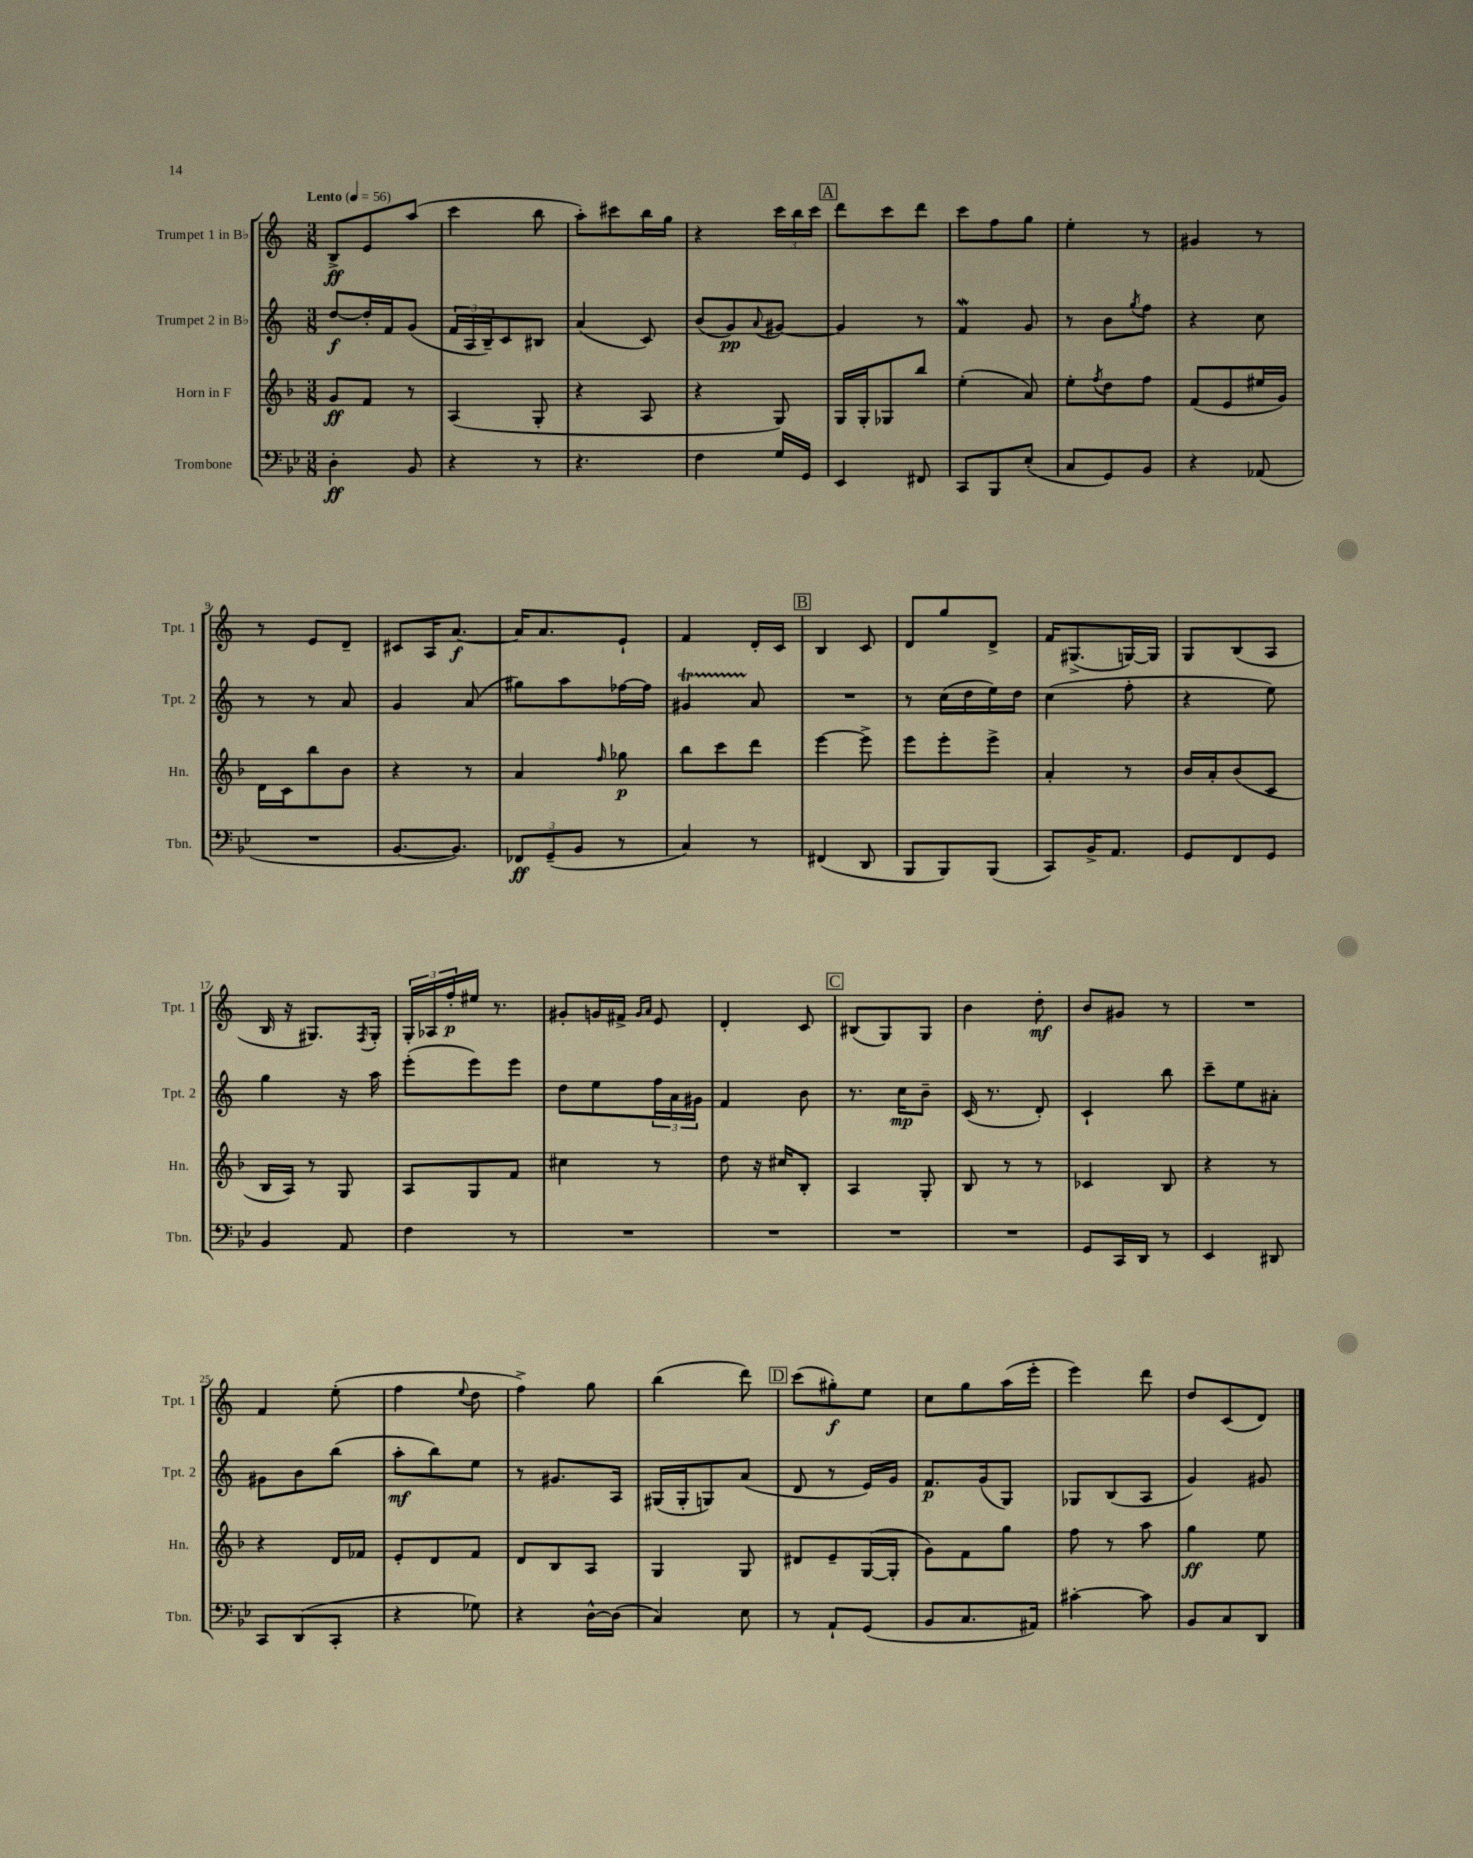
<<
\new StaffGroup <<
\new Staff = "s0" \with { instrumentName = "Trumpet 1 in Bb" shortInstrumentName = "Tpt. 1" } {
    \clef treble \key c \major \numericTimeSignature \time 3/8 \tempo "Lento" 4 = 56
    b8->\ff e'8 a''8( |
    c'''4 b''8 |
    a''8-.) cis'''8 b''16 g''16 |
    r4 \tuplet 3/2 { c'''16 b''16 c'''16 } |
    \mark \markup { \box "A" } d'''8 c'''8 d'''8 |
    c'''8 f''8 g''8 |
    e''4-. r8 |
    gis'4 r8 |
    r8 e'8 d'8-- |
    cis'8 a16 a'8.~\f |
    a'16 a'8. e'8-! |
    f'4 d'16-. c'16 |
    \mark \markup { \box "B" } b4 c'8 |
    d'8 g''8 d'8-> |
    f'16 gis8.->( g16~) g16 |
    g8 b8( a8 |
    b16 r16 gis8.) \acciaccatura { f8 } gis16-. |
    \tuplet 3/2 { g16-. aes16 f''16-.\p } eis''16 r8. |
    gis'8-. g'16 fis'16-> \grace { g'16 a'16 } e'8 |
    d'4-. c'8 |
    \mark \markup { \box "C" } bis8( g8) g8 |
    b'4 d''8-.\mf |
    b'8 gis'8 r8 |
    R4. |
    f'4 e''8-.( |
    f''4 \appoggiatura { e''8 } d''8 |
    f''4->) g''8 |
    b''4( d'''8) |
    \mark \markup { \box "D" } c'''8( gis''8-.\f) e''8 |
    c''8 g''8 a''16( e'''16-. |
    e'''4) d'''8 |
    d''8 c'8( d'8) \bar "|." |
}
\new Staff = "s1" \with { instrumentName = "Trumpet 2 in Bb" shortInstrumentName = "Tpt. 2" } {
    \clef treble \key c \major \numericTimeSignature \time 3/8
    d''8~\f d''16-. f'16 g'8( |
    \tuplet 3/2 { f'16 a16 b16--) } c'8 bis8 |
    a'4( c'8) |
    b'8( g'8\pp) \appoggiatura { a'8 } gis'8~ |
    \mark \markup { \box "A" } gis'4 r8 |
    f'4\mordent g'8 |
    r8 b'8 \acciaccatura { g''8 } f''8 |
    r4 c''8 |
    r8 r8 a'8 |
    g'4 a'8( |
    gis''8) a''8 fes''16~ fes''16 |
    gis'4\startTrillSpan a'8\stopTrillSpan |
    \mark \markup { \box "B" } R4. |
    r8 c''16( d''16 e''16) d''16 |
    c''4( f''8-. |
    r4 e''8) |
    g''4 r16 a''16 |
    e'''8-.( e'''8) e'''8 |
    d''8 e''8 \tuplet 3/2 { f''16 a'16 gis'16 } |
    f'4 b'8 |
    \mark \markup { \box "C" } r8. c''16\mp b'8-- |
    c'16( r8. d'8-.) |
    c'4-! b''8 |
    c'''8-- e''8 ais'8-. |
    gis'8 b'8 b''8( |
    a''8-.\mf b''8) e''8 |
    r8 gis'8. a16 |
    gis16( gis16-. g8) a'8( |
    \mark \markup { \box "D" } d'8 r8 e'16) g'16 |
    f'8.\p g'16( g8) |
    ges8 b8( a8 |
    g'4) gis'8 \bar "|." |
}
\new Staff = "s2" \with { instrumentName = "Horn in F" shortInstrumentName = "Hn." } {
    \clef treble \key f \major \numericTimeSignature \time 3/8
    g'8\ff f'8 r8 |
    a4( g8-. |
    r4 a8 |
    r4 g8) |
    \mark \markup { \box "A" } g16 g16-. ges8 bes''8 |
    e''4-.( a'8) |
    e''8-. \acciaccatura { f''8 } d''8 f''8 |
    f'8( e'8 eis''16 g'16) |
    d'16 c'16 bes''8 bes'8 |
    r4 r8 |
    a'4 \grace { f''16 } ges''8\p |
    bes''8 c'''8 d'''8 |
    \mark \markup { \box "B" } e'''4~ e'''8-> |
    e'''8 e'''8-. e'''8-> |
    a'4-. r8 |
    bes'16 a'16-. bes'8( c'8 |
    bes16 a16) r8 g8 |
    a8 g8 f'8 |
    cis''4 r8 |
    d''8 r16 cis''16 bes8-. |
    \mark \markup { \box "C" } a4 g8-. |
    bes8 r8 r8 |
    ces'4 bes8 |
    r4 r8 |
    r4 d'16 fes'16 |
    e'8-. d'8 f'8 |
    d'8 bes8 a8 |
    g4 g8 |
    \mark \markup { \box "D" } dis'8 e'8-- g16~( g16-. |
    g'8) f'8 g''8 |
    f''8 r8 a''8 |
    g''4\ff e''8 \bar "|." |
}
\new Staff = "s3" \with { instrumentName = "Trombone" shortInstrumentName = "Tbn." } {
    \clef bass \key bes \major \numericTimeSignature \time 3/8
    d4-.\ff bes,8 |
    r4 r8 |
    r4. |
    f4 g16 g,16 |
    \mark \markup { \box "A" } ees,4 fis,8 |
    c,8 bes,,8 ees8-.( |
    c8 g,8) bes,8 |
    r4 aes,8( |
    R4. |
    bes,8.~ bes,8.) |
    \tuplet 3/2 { fes,8\ff g,8--( bes,8 } r8 |
    c4) r8 |
    \mark \markup { \box "B" } fis,4( d,8 |
    bes,,8 bes,,8) bes,,8( |
    c,8) bes,16-> a,8. |
    g,8 f,8 g,8 |
    bes,4 a,8 |
    f4 r8 |
    R4. |
    R4. |
    \mark \markup { \box "C" } R4. |
    R4. |
    g,8 c,16 d,16 r8 |
    ees,4 dis,8 |
    c,8 d,8( c,8-. |
    r4 ges8) |
    r4 d16~-^ d16( |
    c4) ees8 |
    \mark \markup { \box "D" } r8 a,8-! g,8( |
    bes,8 c8. ais,16) |
    cis'4~-. cis'8 |
    bes,8 c8 d,8 \bar "|." |
}
>>
>>
